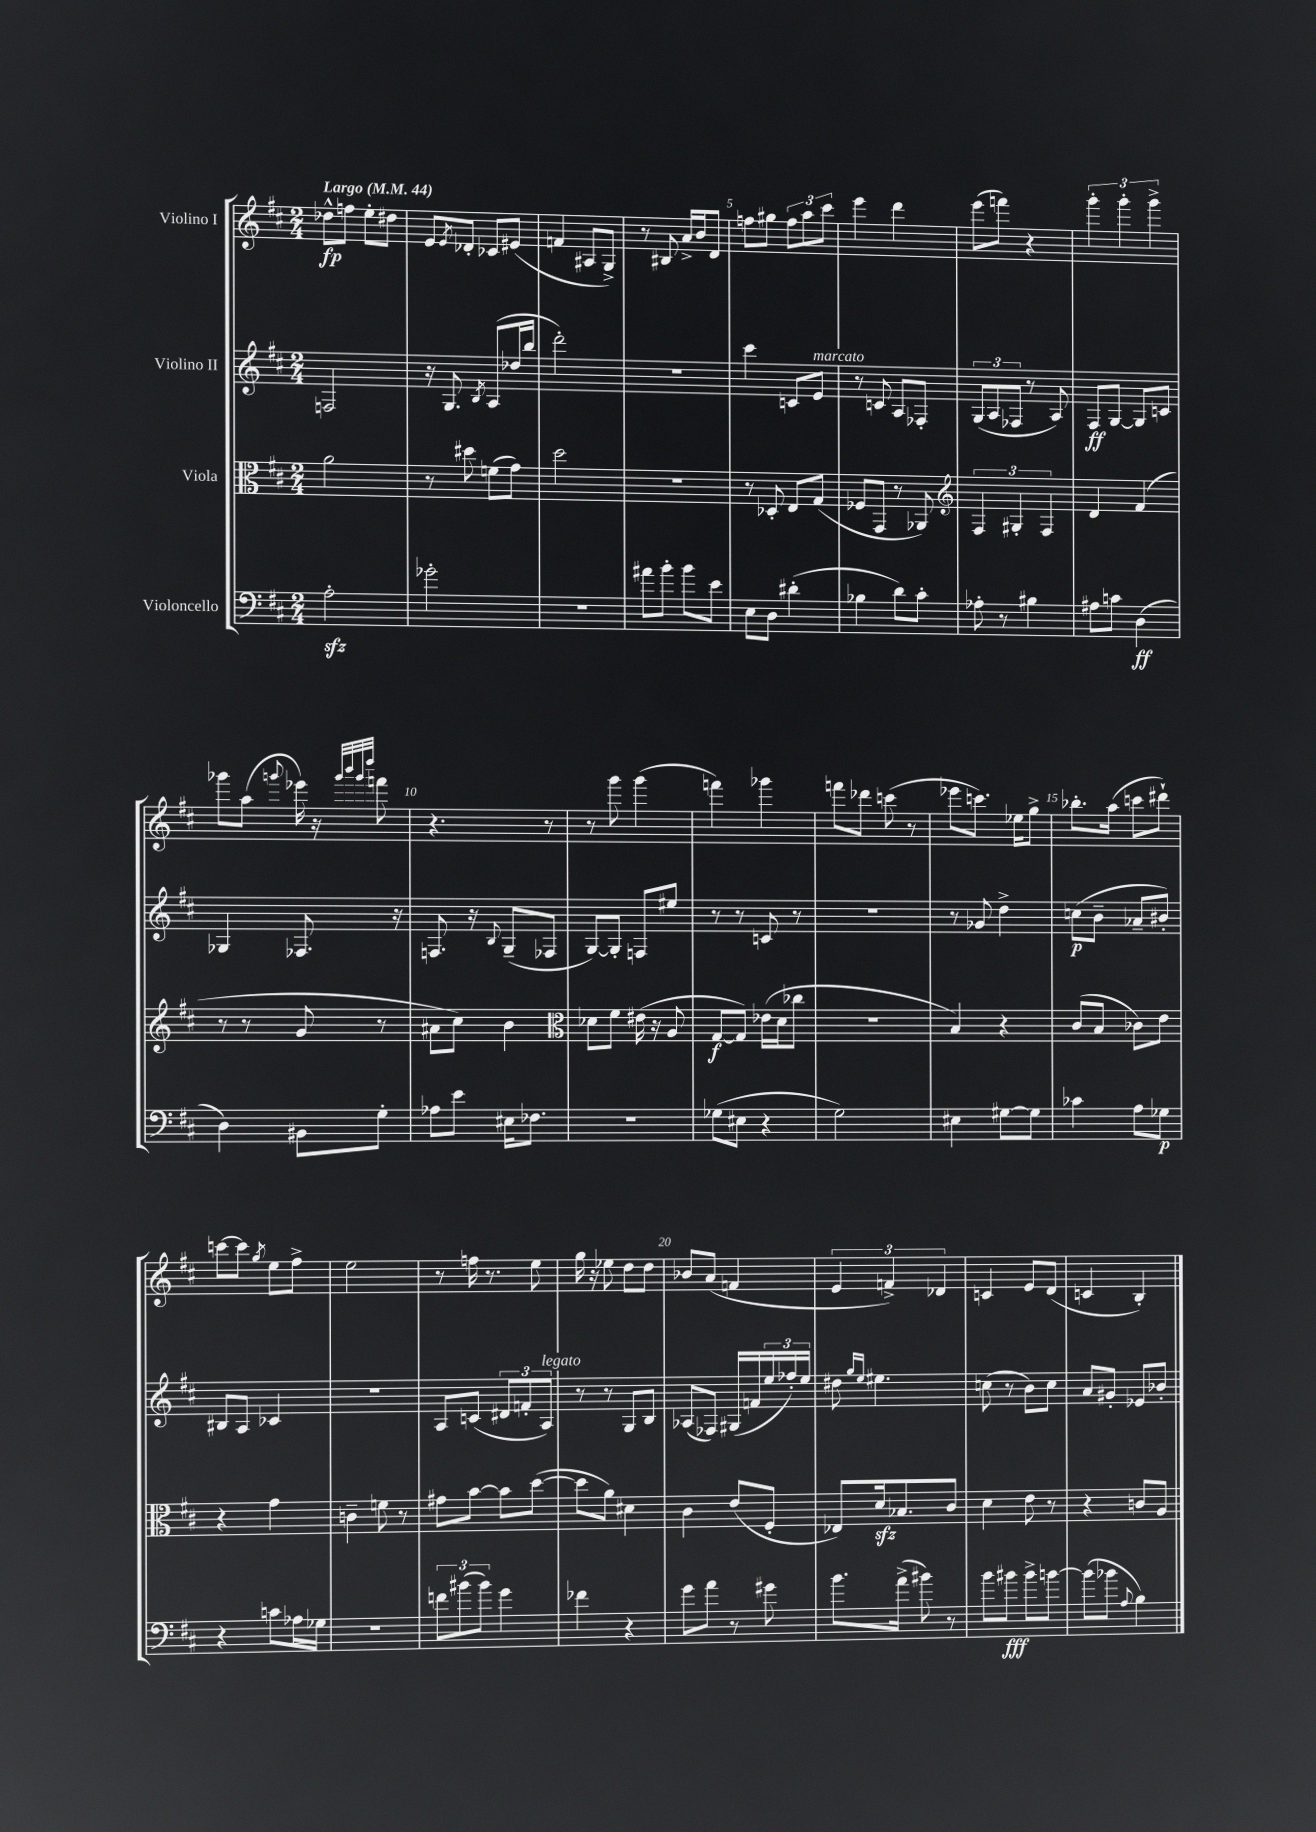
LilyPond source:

<<
\new StaffGroup <<
\new Staff = "s0" \with { instrumentName = "Violino I" } {
    \clef treble \key d \major \numericTimeSignature \time 2/4 \tempo "Largo" 4 = 44
    des''8-^\fp f''8 e''8-. dis''8 |
    e'8 \acciaccatura { e'8 } des'8-. ces'8 eis'8( |
    f'4 ais8 g8->) |
    r8 bis8 a'16-> b'16 d'8 |
    f''8 gis''8 \tuplet 3/2 { f''8 a''8 cis'''8 } |
    e'''4 d'''4 |
    e'''8( f'''8) r4 |
    \tuplet 3/2 { g'''4-. g'''4-. g'''4-> } |
    ges'''8 a''8( \appoggiatura { g'''8 } ees'''16) r16 \grace { g'''32 b'''32 g'''32 d''''32 } f'''8 |
    r4. r8 |
    r8 g'''8 g'''4( |
    f'''4) ges'''4 |
    f'''8 des'''8 c'''8( r8 |
    ees'''8 c'''8.) ees''16 g''8-> |
    bes''8.-. a''16( c'''8 dis'''8-!) |
    c'''8~ c'''8 \acciaccatura { g''8 } e''8 fis''8-> |
    e''2 |
    r8 f''16 r8. e''8 |
    g''16 r16 ees''8 d''8 d''8 |
    bes'8 a'8( f'4 |
    \tuplet 3/2 { e'4 f'4->) des'4 } |
    c'4 e'8 d'8( |
    c'4 b4-.) \bar "|." |
}
\new Staff = "s1" \with { instrumentName = "Violino II" } {
    \clef treble \key d \major \numericTimeSignature \time 2/4
    f2 |
    r16 g8. \acciaccatura { b8 } a8( des''16 b''16 |
    d'''2-.) |
    R2 |
    cis'''4 c'8 e'8^\markup { \italic "marcato" } |
    r8 c'8 a8 fes8-. |
    \tuplet 3/2 { g8( a8 fes8 } r8 a8) |
    fis8\ff g8~ g8 c'8 |
    ges4 fes8. r16 |
    f8. r16 \appoggiatura { b8 } g8--( fes8 |
    g8~) g8-. f8 eis''8 |
    r8 r8 c'8 r8 |
    r2 |
    r8 ges'8 d''4-> |
    c''8\p( b'8-- aes'8-- bis'8-.) |
    bis8 a8 ces'4 |
    r2 |
    a8 c'8( \tuplet 3/2 { dis'8 f'8-. a8^\markup { \italic "legato" }) } |
    r8 r8 g8 b8 |
    aes8( fes8) gis16( f'16 \tuplet 3/2 { e''16 fes''16-.) e''16 } |
    dis''8 \grace { g''16 e''16 } eis''4. |
    c''8( r8 b'8) c''8 |
    a'8 gis'8-. ees'8 bes'8-. \bar "|." |
}
\new Staff = "s2" \with { instrumentName = "Viola" } {
    \clef alto \key d \major \numericTimeSignature \time 2/4
    a'2 |
    r8 dis''8 f'8( g'8) |
    d''2 |
    r2 |
    r8 des8-. e8 g8( |
    fes8 g,8 r8 aes,8) |
    \clef treble \tuplet 3/2 { fis4 gis4-. fis4 } |
    d'4 fis'4( |
    r8 r8 g'8 r8 |
    ais'8 cis''8) b'4 |
    \clef alto des'8 fis'8 eis'16( r16 a8 |
    g8~\f g8) ees'16( d'16 ces''8 |
    R2 |
    b4) r4 |
    cis'8( b8 ces'8) e'8 |
    r4 g'4 |
    c'4-- f'8 r8 |
    gis'8 b'8~ b'8 d''8~( |
    d''8 a'8) dis'4 |
    cis'4 e'8( fis8-. |
    ees8) d'16\sfz bes8. cis'8 |
    d'4 e'8 r8 |
    r4 c'8 a8 \bar "|." |
}
\new Staff = "s3" \with { instrumentName = "Violoncello" } {
    \clef bass \key d \major \numericTimeSignature \time 2/4
    a2-.\sfz |
    ges'2-. |
    r2 |
    ais'8 b'8-. b'8 e'8 |
    e8 d8 dis'4-.( |
    bes4 d'8) cis'8-. |
    aes8-. r8 bis4 |
    ais8 c'8 d4\ff( |
    d4) bis,8 g8-. |
    aes8 e'8 eis16 fes8. |
    r2 |
    ges8( eis8 r4 |
    g2) |
    eis4 gis8~ gis8 |
    ces'4 a8 ges8\p |
    r4 c'8 aes16 ges16 |
    R2 |
    \tuplet 3/2 { f'8 bis'8( bis'8) } g'4 |
    fes'4 r4 |
    g'8 a'8 r8 gis'8 |
    b'8. a'16->( bis'8) r8 |
    b'8 bis'8\fff bis'8-> b'8~ |
    b'8( bes'8 \appoggiatura { a8 } b4) \bar "|." |
}
>>
>>
\layout { \context { \Score \override BarNumber.break-visibility = ##(#f #t #t) barNumberVisibility = #(every-nth-bar-number-visible 5) } }
